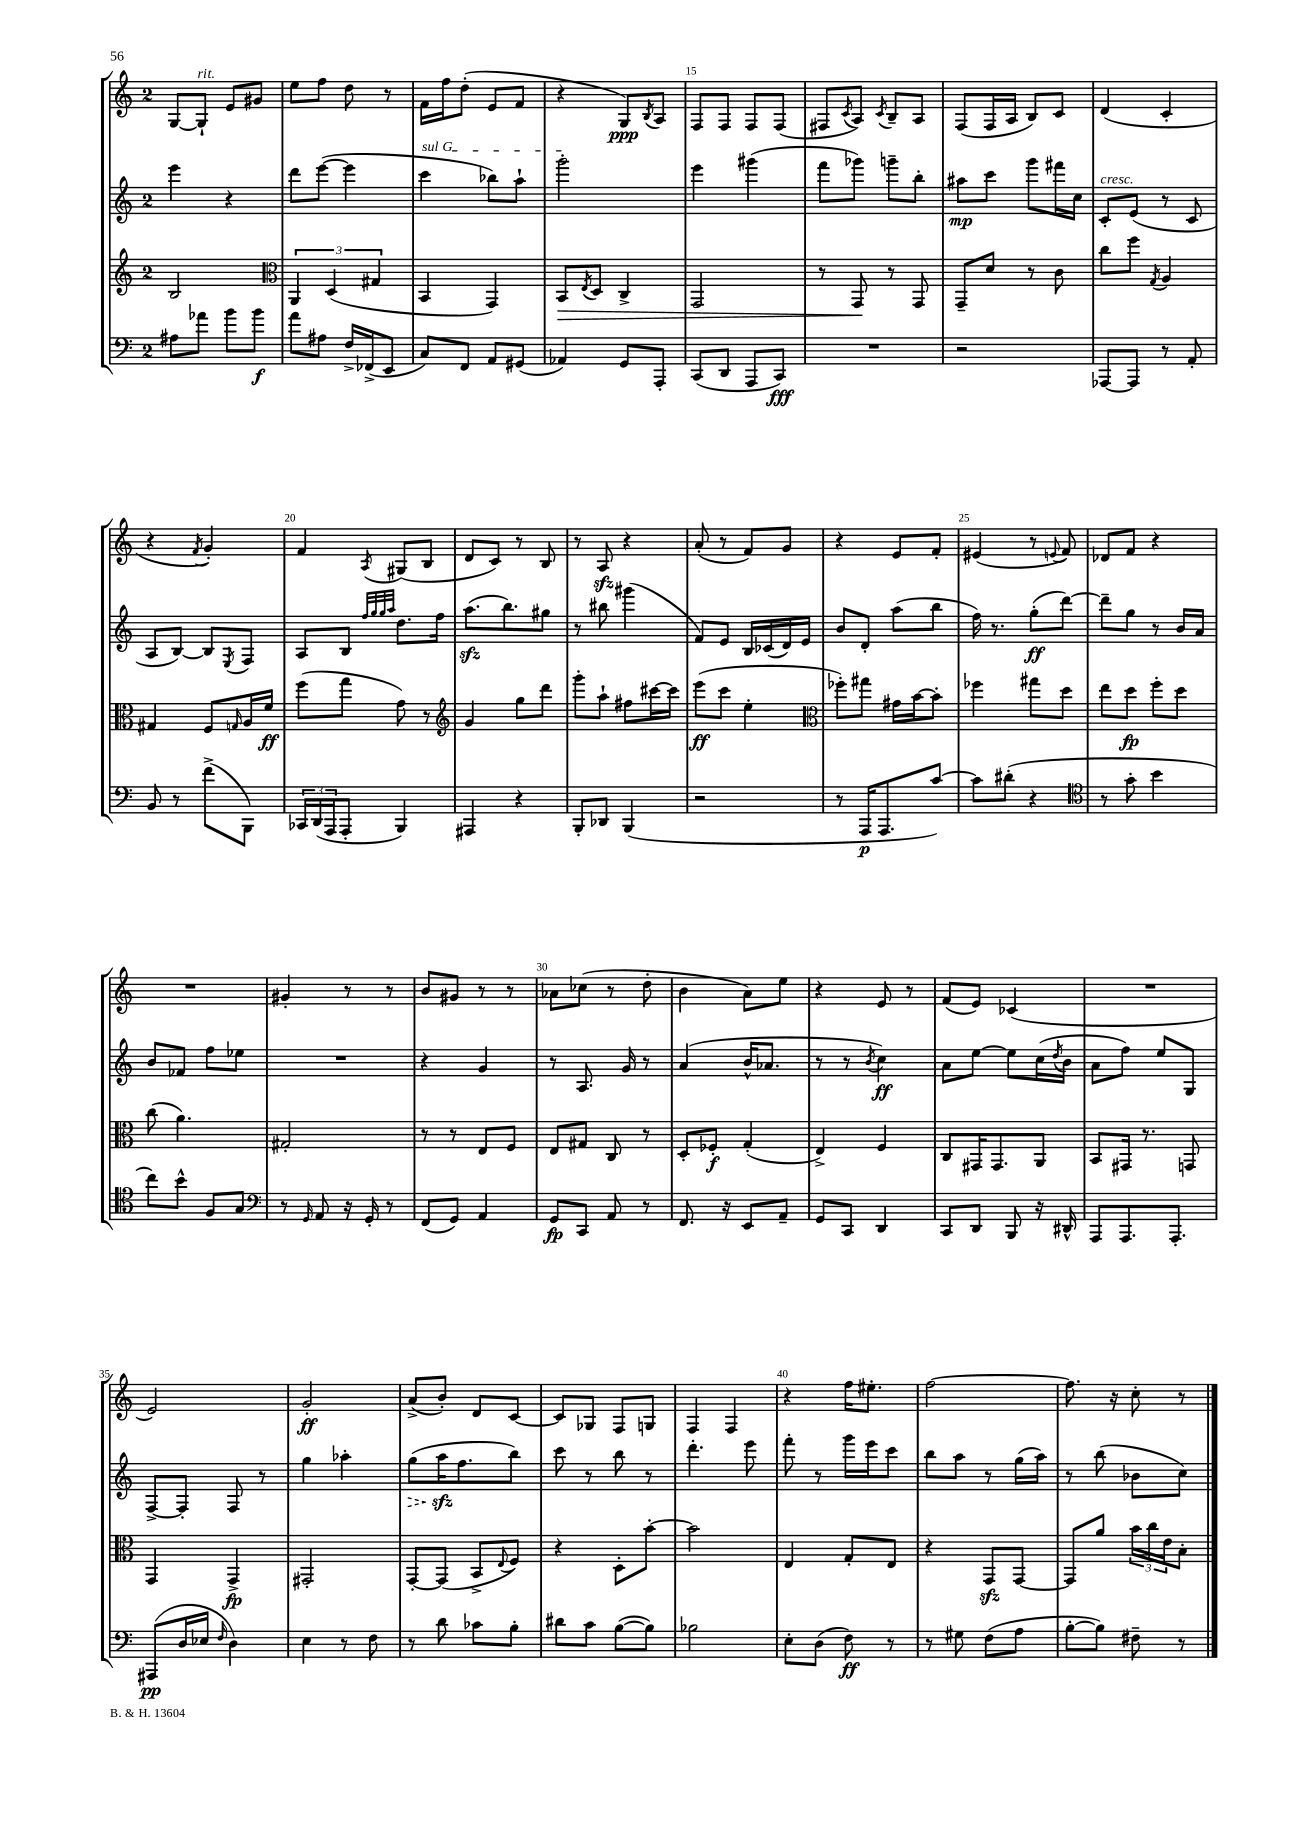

**kern	**kern	**kern	**kern
*staff4	*staff3	*staff2	*staff1
*clefF4	*clefG2	*clefG2	*clefG2
*k[]	*k[]	*k[]	*k[]
*M2/4	*M2/4	*M2/4	*M2/4
8A#	2B	4eee	[8G
8a-	.	.	8G`]
8b	.	4r	8e
8b	.	.	8g#
=	=	=	=
*	*clefC3	*	*
8a	6AA	8ddd	8ee
8A#	.	([8eee	8ff
.	(6D	.	.
16F^	.	4eee]	8dd
(16FF-^	.	.	.
.	6G#	.	.
8EE	.	.	8r
=	=	=	=
8C)	4BB	4ccc	16f
.	.	.	16ff
8FF	.	.	(8dd'
8AA	4GG)	8bb-)	8e
(8GG#	.	8aa`	8f
=	=	=	=
4AA-)	8BB	2ggg'	4r
.	8qE	.	.
.	8D	.	.
8GG	4C^	.	8G)
.	.	.	8qB
8AAA'	.	.	8A
=	=	=	=
(8CC	2GG	4eee	8F
8DD	.	.	8F
8AAA	.	(4ggg#	8F
8CC)	.	.	(8F
=	=	=	=
2r	8r	8fff	8F#
.	.	.	8qc
.	8GG	8ggg-)	8A)
.	.	.	8qc
.	8r	8ggg~	8B~
.	8GG	8bb'	8A
=	=	=	=
2r	8GG~	8aa#	(8F
.	8d	8ccc	16F
.	.	.	16A
.	8r	8ggg	8B)
.	8c	16fff#	8c
.	.	16cc	.
=	=	=	=
[8AAA-	8cc	8c'	(4d
8AAA-]	8ff	(8e	.
.	8qG	.	.
8r	4A	8r	4c'
8AA'	.	8c	.
=	=	=	=
8BB	4G#	8A	4r
8r	.	[8B)	.
.	.	.	8qf
(8f^	8F	8B]	4g')
.	16qqG	8qE	.
8BBB)	16A	8F	.
.	16f	.	.
=	=	=	=
24CC-	(8ff	8A	4f
(24DD	.	.	.
24AAA	.	.	.
8AAA'	8gg	8B	.
.	.	32qqff	.
.	.	32qqgg	.
.	.	32qqgg	.
.	.	32qqaa	8qA
4BBB)	8g)	8.dd	(8G#
.	8r	.	8B
.	.	16ff	.
=	=	=	=
*	*clefG2	*	*
4AAA#	4g	(8.aa	8d
.	.	.	8c)
.	.	8.bb)	.
4r	8gg	.	8r
.	8ddd	8gg#	8B
=	=	=	=
8BBB'	8ggg'	8r	8r
8DD-	8aa`	8bb#	8A
(4BBB	8ff#	(4ggg#	4r
.	[16ccc#	.	.
.	16ccc#]	.	.
=	=	=	=
2r	(8eee	8f)	(8a'
.	8ccc	8e	8r
.	4ee'	16B	8f)
.	.	(16c-	.
.	.	16d)	8g
.	.	16e	.
=	=	=	=
*	*clefC3	*	*
8r	8ff-')	8b	4r
16AAA	8gg#	8d'	.
8.AAA	.	.	.
.	16g#	(8aa	8e
.	[16b	.	.
[8c)	8b']	8bb	8f'
=	=	=	=
8c]	4ff-	16ff)	(4e#
.	.	8.r	.
(8d#'	.	.	.
4r	8gg#	(8gg'	8r
.	.	.	8qqe
.	8dd	[8ddd)	8f)
=	=	=	=
*clefC4	*	*	*
8r	8ee	8ddd~]	8d-
8g'	8dd	8gg	8f
4b	8ff'	8r	4r
.	8dd	16b	.
.	.	16a	.
=	=	=	=
8cc)	(8cc	8b	2r
8b^^	4.a)	8f-	.
8F	.	8ff	.
8G	.	8ee-	.
=	=	=	=
*clefF4	*	*	*
8r	2G#'	2r	4g#'
16qqGG	.	.	.
8AA	.	.	.
16r	.	.	8r
16GG'	.	.	.
8r	.	.	8r
=	=	=	=
(8FF	8r	4r	8b
8GG)	8r	.	8g#
4AA	8E	4g	8r
.	8F	.	8r
=	=	=	=
8GG	8E	8r	8a-
8CC	8G#	8.A	(8cc-
8AA	8C	.	8r
.	.	16g	.
8r	8r	8r	8dd'
=	=	=	=
8.FF	8D'	(4a	4b
.	8F-'	.	.
16r	.	.	.
8EE	(4G'	16b^^	8a)
.	.	8.a-	.
8AA~	.	.	8ee
=	=	=	=
8GG	4E^)	8r	4r
8CC	.	8r	.
.	.	8qb	.
4DD	4F	4cc)	8e
.	.	.	8r
=	=	=	=
8CC	8C	8a	(8f
8DD	16GG#	[8ee	8e)
.	8.GG#	.	.
8BBB	.	8ee]	(4c-
16r	8AA	(16cc	.
.	.	8qdd	.
16DD#^^	.	16b	.
=	=	=	=
8AAA	8BB	8a	2r
8.AAA	16GG#	8ff)	.
.	8.r	.	.
.	.	8ee	.
8.AAA'	.	.	.
.	8GG	8G	.
=	=	=	=
(8AAA#	4GG	[8F^	2e)
16D	.	8F']	.
16E-	.	.	.
16qqF	.	.	.
4D)	4GG^	8F	.
.	.	8r	.
=	=	=	=
4E	2GG#'	4gg	2g'
8r	.	4aa-'	.
8F	.	.	.
=	=	=	=
8r	[8GG'	(8gg	(8a^
8d	(8GG]	16aa	8b')
.	.	8.ff	.
8c-	8BB^	.	8d
.	8qqE	.	.
8B'	8F)	8bb)	[8c
=	=	=	=
8d#	4r	8ccc	8c]
8c	.	8r	8G-
([8B	8D'	8bb	8F
8B])	[8b'	8r	8G
=	=	=	=
2B-	2b]	4.ddd'	4F
.	.	.	4F
.	.	8eee	.
=	=	=	=
8E'	4E	8fff'	4r
(8D	.	8r	.
8F)	8G'	16ggg	16ff
.	.	16eee	8.ee#'
8r	8E	8ccc	.
=	=	=	=
8r	4r	8bb	[2ff
8G#	.	8aa	.
(8F	8GG	8r	.
8A	[8GG	(16gg	.
.	.	16aa)	.
=	=	=	=
[8B'	8GG]	8r	8.ff]
8B])	8a	(8bb	.
.	.	.	16r
8F#~	24b	8b-	8cc'
.	24cc	.	.
.	24e	.	.
8r	8B'	8cc)	8r
==	==	==	==
*-	*-	*-	*-
